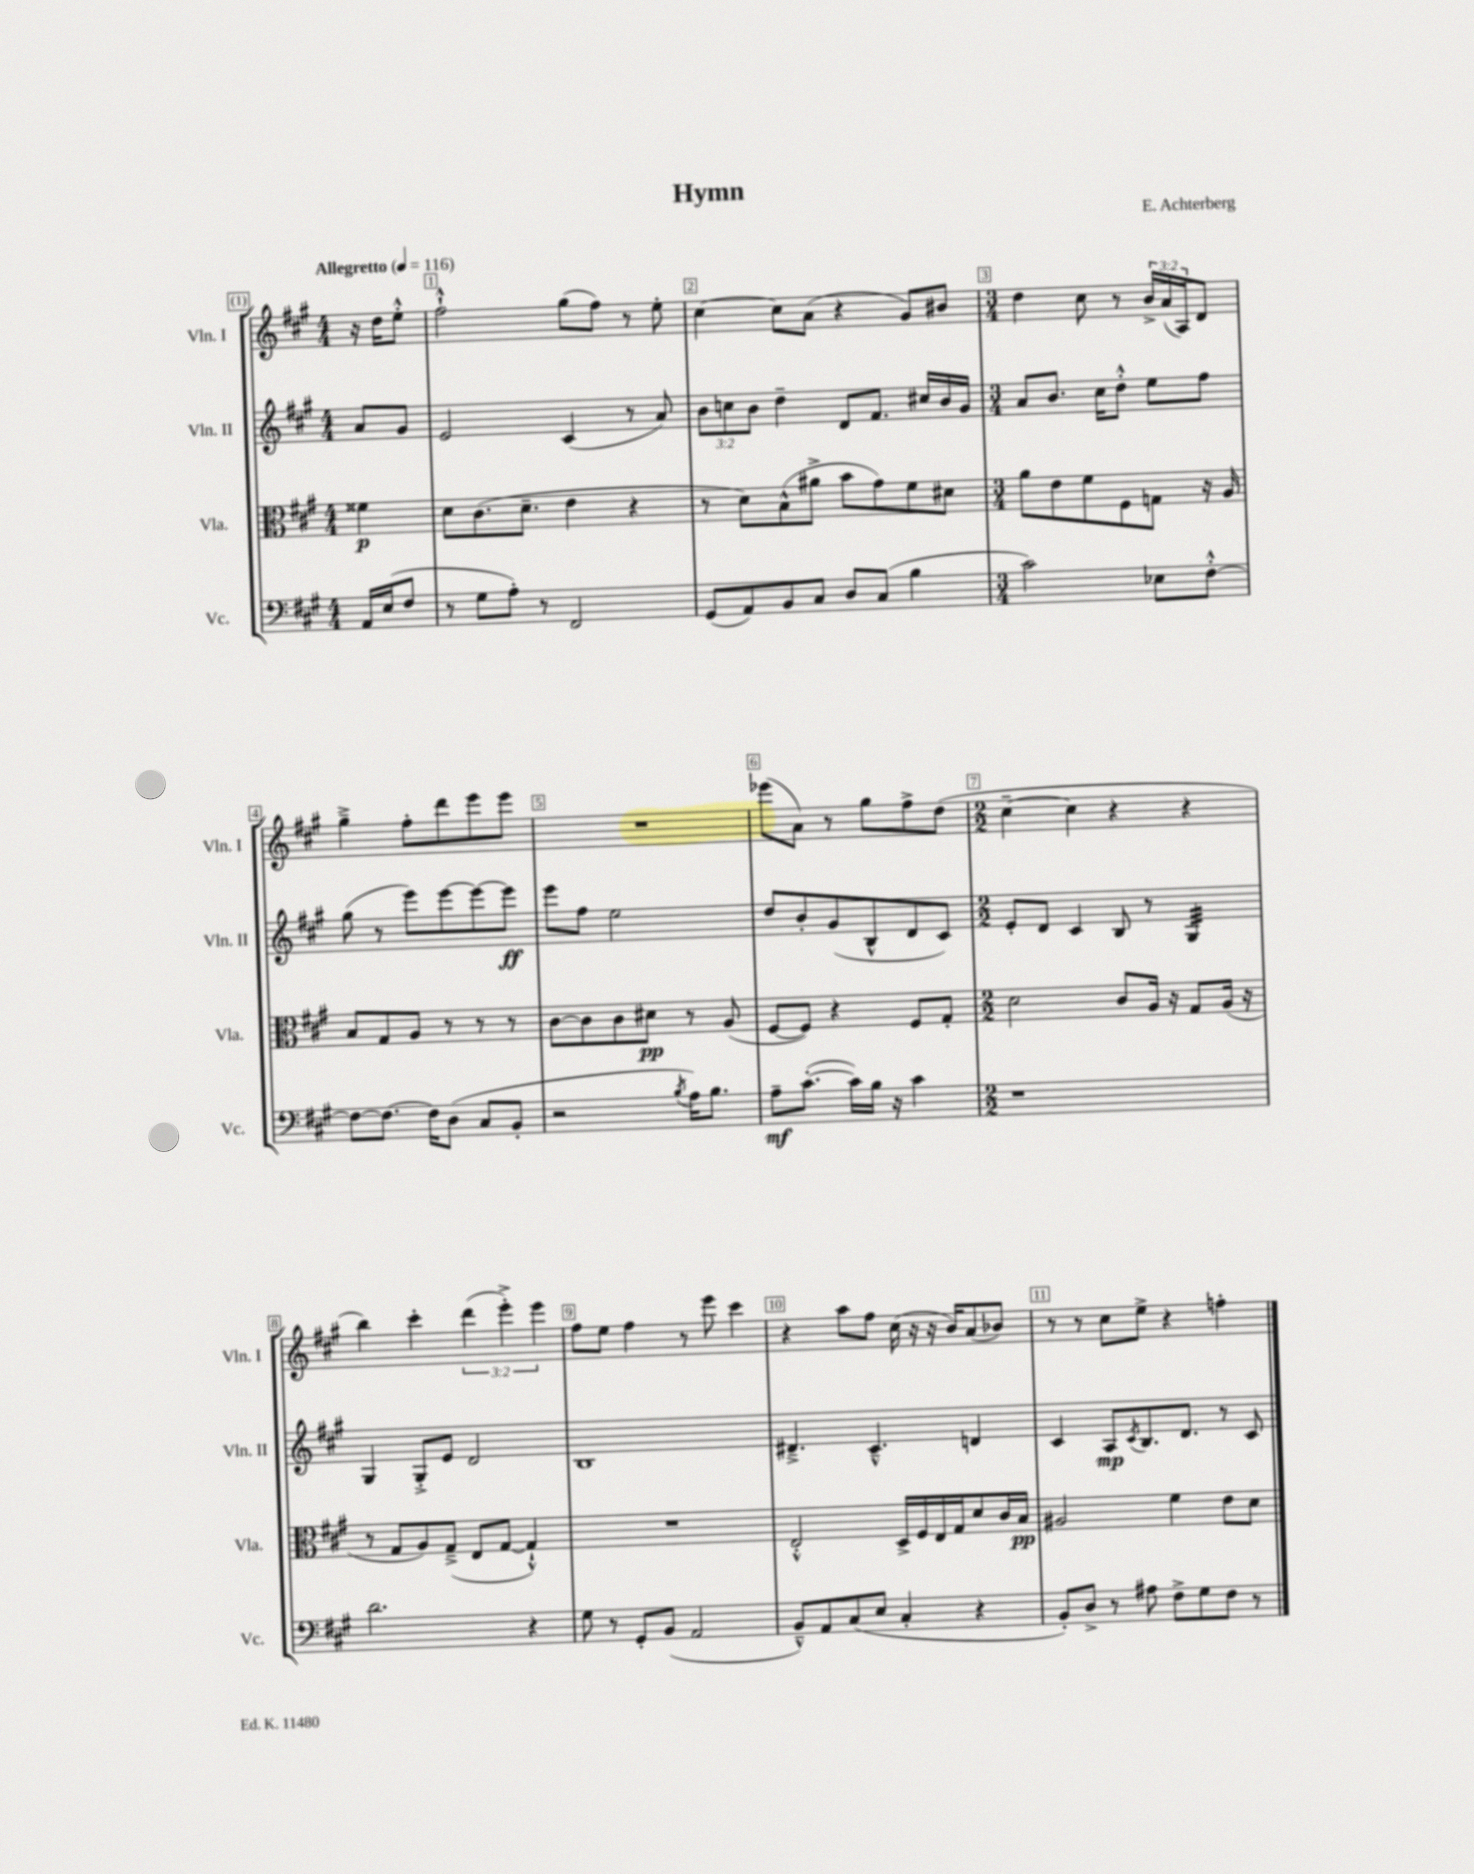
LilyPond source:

\header { title = "Hymn" composer = "E. Achterberg" }
<<
\new StaffGroup <<
\new Staff = "s0" \with { instrumentName = "Vln. I" shortInstrumentName = "Vln. I" } {
    \clef treble \key a \major \numericTimeSignature \time 4/4 \override Staff.TupletNumber.text = #tuplet-number::calc-fraction-text \partial 4 \tempo "Allegretto" 4 = 116
    r16 d''16 e''8-.-^ |
    fis''2-!-^ gis''8( fis''8) r8 e''8-. |
    cis''4~ cis''8 a'8( r4 gis'8) bis'8 |
    \numericTimeSignature \time 3/4 d''4 cis''8 r8 \tuplet 3/2 { b'16-> a'16( a16) } d'8 |
    gis''4---> fis''8-. d'''8 e'''8 e'''8 |
    R2. |
    ees'''8( a'8) r8 gis''8 fis''8-> d''8( |
    \numericTimeSignature \time 2/2 cis''4~-- cis''4 r4 r4 |
    b''4) cis'''4-. \tuplet 3/2 { d'''4( e'''4-.->) e'''4 } |
    fis''8 e''8 fis''4 r8 e'''8 cis'''4 |
    r4 a''8 fis''8 cis''16( r16 r16 b'16) a'8( bes'8) |
    r8 r8 cis''8 e''8-> r4 f''4-. \bar "|." |
}
\new Staff = "s1" \with { instrumentName = "Vln. II" shortInstrumentName = "Vln. II" } {
    \clef treble \key a \major \numericTimeSignature \time 4/4 \override Staff.TupletNumber.text = #tuplet-number::calc-fraction-text \partial 4
    a'8 gis'8 |
    e'2 cis'4( r8 a'8) |
    \tuplet 3/2 { b'8 c''8 b'8 } d''4-- d'8 fis'8. cis''16 b'16 gis'16 |
    \numericTimeSignature \time 3/4 a'8 b'8. cis''16 d''8-.-^ e''8 fis''8 |
    gis''8( r8 e'''8) e'''8~ e'''8~ e'''8\ff |
    e'''8 fis''8 e''2 |
    d''8 b'8-. gis'8( b8-^ d'8 cis'8) |
    \numericTimeSignature \time 2/2 e'8-. d'8 cis'4 b8 r8 gis4:32 |
    gis4 gis8-.-> e'8 d'2 |
    b1 |
    dis'4.---> cis'4.---^ d'4 |
    cis'4 a8\mp \acciaccatura { cis'8 } b8. d'8. r8 cis'8 \bar "|." |
}
\new Staff = "s2" \with { instrumentName = "Vla." shortInstrumentName = "Vla." } {
    \clef alto \key a \major \numericTimeSignature \time 4/4 \partial 4
    fisis'4\p |
    d'8 cis'8.( d'8.-- e'4 r4 |
    r8 d'8) b8-^( ais'8-> b'8 gis'8) fis'8 dis'8 |
    \numericTimeSignature \time 3/4 a'8 e'8 fis'8 fis8 g8 r16 a16 |
    b8 gis8 a8 r8 r8 r8 |
    cis'8~ cis'8 cis'8 dis'8\pp r8 a8( |
    fis8~ fis8) r4 fis8 gis8-. |
    \numericTimeSignature \time 2/2 d'2 cis'8 a16 r16 gis8 a16( r16 |
    r8 gis8 a8) gis8--->( e8 gis8~ gis4-!-^) |
    R1 |
    e2-.-^ d16-> fis16 e16 gis16 d'8 cis'16 b16\pp |
    ais2 fis'4 e'8 d'8 \bar "|." |
}
\new Staff = "s3" \with { instrumentName = "Vc." shortInstrumentName = "Vc." } {
    \clef bass \key a \major \numericTimeSignature \time 4/4 \partial 4
    a,16 e16( fis8 |
    r8 gis8 a8-.) r8 fis,2 |
    gis,8( a,8) b,8 cis8 d8 cis8( b4 |
    \numericTimeSignature \time 3/4 cis'2) ees8 fis8~-.-^ |
    fis8~ fis8.~ fis16 d8( cis8 b,8-. |
    r2 \acciaccatura { b8 } a16) b8. |
    a8--\mf cis'8.~-.( cis'16) b16 r16 cis'4 |
    \numericTimeSignature \time 2/2 r1 |
    d'2. r4 |
    gis8 r8 gis,8-. b,8( a,2 |
    b,8---^) a,8 cis8( e8 cis4-. r4 |
    b,8-.) d8-> r8 ais8 fis8-> gis8 fis8 r8 \bar "|." |
}
>>
>>
\layout { \context { \Score \override BarNumber.break-visibility = ##(#f #t #t) barNumberVisibility = #all-bar-numbers-visible \override BarNumber.stencil = #(make-stencil-boxer 0.1 0.3 ly:text-interface::print) } }
